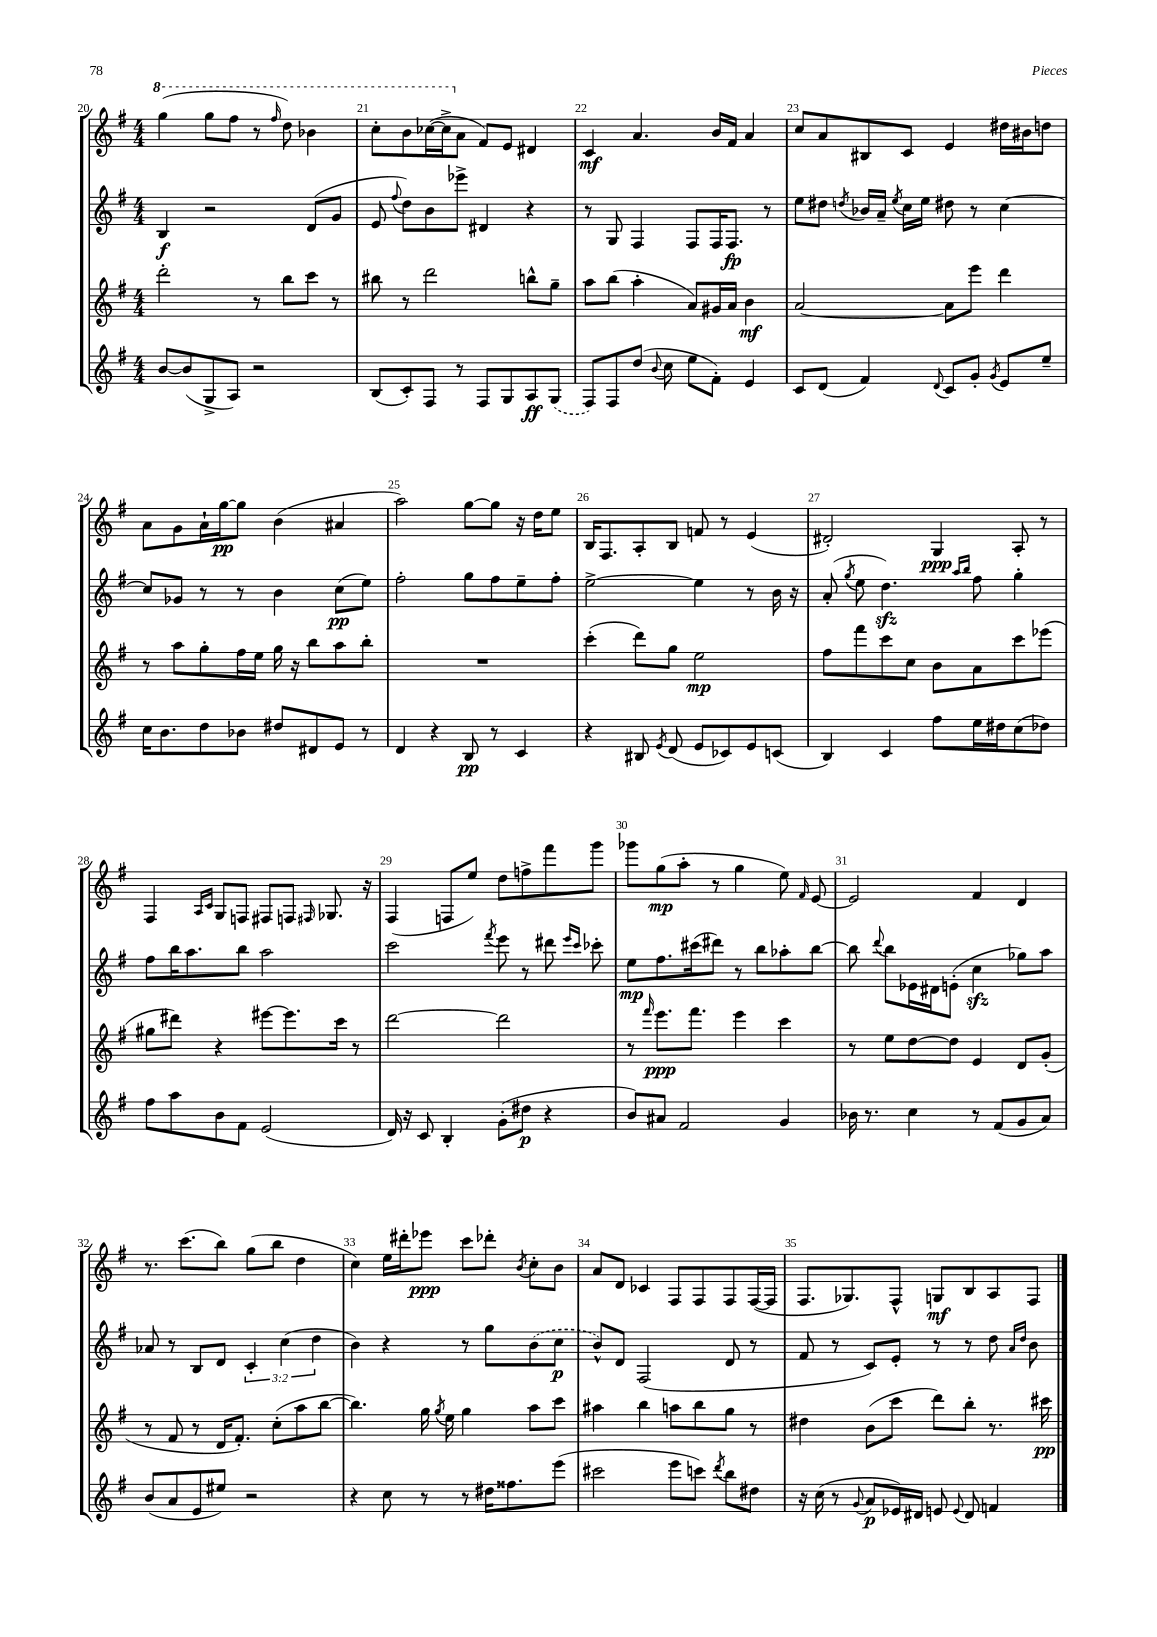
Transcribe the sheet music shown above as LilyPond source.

<<
\new StaffGroup <<
\new Staff = "s0" {
    \clef treble \key g \major \numericTimeSignature \time 4/4
    \autoBeamOff \ottava #1 g'''4( g'''8[ fis'''8] r8 \grace { fis'''16 } d'''8) bes''4 |
    c'''8[-. b''8 ces'''16~( ces'''16-> \ottava #0 a'8] fis'8[) e'8] dis'4 |
    c'4\mf a'4. b'16[ fis'16] a'4 |
    c''8[ a'8 bis8 c'8] e'4 dis''16[ bis'16 d''8] |
    a'8[ g'8 a'16-! g''16~\pp g''8] b'4( ais'4 |
    a''2) g''8[~ g''8] r16 d''16[ e''8] |
    b16[ fis8. a8-. b8] f'8 r8 e'4( |
    dis'2-.) g4\ppp a8-. r8 |
    fis4 \grace { a16[ c'16] } g8[ f8] fis8[ f8] \grace { fis16 } ges8. r16 |
    fis4( f8[ e''8]) d''8[ f''8-> fis'''8 g'''8] |
    ges'''8[ g''8\mp( a''8]-. r8 g''4 e''8) \grace { fis'16 } e'8~ |
    e'2 fis'4 d'4 |
    r8. c'''8.[( b''8]) g''8[( b''8] d''4 |
    c''4) e''16[ dis'''16-. ees'''8]\ppp c'''8[ des'''8]-. \acciaccatura { b'8 } c''8[-. b'8] |
    a'8[ d'8] ces'4 fis8[ fis8 fis8 fis16~( fis16] |
    fis8.[ ges8.) fis8]-^ g8[\mf b8 a8 fis8] \bar "|." |
}
\new Staff = "s1" {
    \clef treble \key g \major \numericTimeSignature \time 4/4 \override Staff.TupletNumber.text = #tuplet-number::calc-fraction-text
    \autoBeamOff b4\f r2 d'8[( g'8] |
    e'8 \appoggiatura { fis''8 } d''8[) b'8 ees'''8]-> dis'4 r4 |
    r8 g8 fis4 fis8[ fis16 fis8.]\fp r8 |
    e''8[ dis''8] \acciaccatura { d''8 } bes'16[ a'16]-- \acciaccatura { e''8 } c''16[ e''16] dis''8 r8 c''4~ |
    c''8[ ges'8] r8 r8 b'4 c''8[\pp( e''8]) |
    fis''2-. g''8[ fis''8 e''8-- fis''8]-. |
    e''2~-> e''4 r8 b'16 r16 |
    a'8-.( \acciaccatura { g''8 } e''8 d''4.\sfz) \grace { a''16[ b''16] } fis''8 g''4-. |
    fis''8[ b''16 a''8. b''8] a''2 |
    c'''2 \acciaccatura { fis'''8 } e'''8 r8 dis'''8 \grace { e'''16[ c'''16] } ces'''8-. |
    e''8[\mp fis''8. cis'''16( dis'''8]) r8 b''8[ aes''8-. b''8]~ |
    b''8 \appoggiatura { d'''8 } b''8[ ees'16 dis'16 e'8]-.( c''4\sfz ges''8[) a''8] |
    aes'8 r8 b8[ d'8] \tuplet 3/2 { c'4-. c''4( d''4 } |
    b'4) r4 r8 g''8[ \once \slurDashed b'8( c''8]\p |
    b'8[-^) d'8] fis2( d'8 r8 |
    fis'8 r8 c'8[) e'8]-. r8 r8 d''8 \grace { a'16[ d''16] } b'8 \bar "|." |
}
\new Staff = "s2" {
    \clef treble \key g \major \numericTimeSignature \time 4/4
    \autoBeamOff d'''2-. r8 b''8[ c'''8] r8 |
    bis''8 r8 d'''2 b''8[-^ g''8]-- |
    a''8[ b''8]( a''4-. a'8[) gis'16 a'16] b'4\mf |
    a'2~ a'8[ e'''8] d'''4 |
    r8 a''8[ g''8-. fis''16 e''16] g''16 r16 b''8[ a''8 b''8]-. |
    R1 |
    c'''4-.( d'''8[) g''8] e''2\mp |
    fis''8[ fis'''8 c'''8 c''8] b'8[ a'8 c'''8 ees'''8]( |
    gis''8[ dis'''8]) r4 eis'''8[~ eis'''8. c'''16] r8 |
    d'''2~ d'''2 |
    r8 \grace { fis'''16 } e'''8.[\ppp fis'''8.] e'''4 c'''4 |
    r8 e''8[ d''8~ d''8] e'4 d'8[ g'8]-.( |
    r8 fis'8 r8 d'16[ fis'8.]-.) c''8[-.( a''8 b''8]~ |
    b''4.) g''16 \acciaccatura { g''8 } e''16 g''4 a''8[ c'''8] |
    ais''4 b''4 a''8[ b''8 g''8] r8 |
    dis''4 b'8[( c'''8] d'''8[) b''8]-. r8. cis'''16\pp \bar "|." |
}
\new Staff = "s3" {
    \clef treble \key g \major \numericTimeSignature \time 4/4
    \autoBeamOff b'8[~ b'8( g8-> a8]) r2 |
    b8[( c'8-.) fis8] r8 fis8[ g8 a8\ff \once \slurDashed g8]( |
    fis8[) fis8 d''8]( \appoggiatura { b'8 } c''8 e''8[ fis'8]-.) e'4 |
    c'8[ d'8]( fis'4) \appoggiatura { d'8 } c'8[ g'8]-. \acciaccatura { g'8 } e'8[ e''8]-- |
    c''16[ b'8. d''8 bes'8] dis''8[ dis'8 e'8] r8 |
    d'4 r4 b8\pp r8 c'4 |
    r4 bis8 \acciaccatura { e'8 } d'8( e'8[ ces'8) e'8 c'8]( |
    b4) c'4 fis''8[ e''16 dis''16 c''8( des''8]) |
    fis''8[ a''8 b'8 fis'8] e'2( |
    d'16) r16 c'8 b4-. g'8[-.( dis''8]\p r4 |
    b'8[) ais'8] fis'2 g'4 |
    bes'16 r8. c''4 r8 fis'8[( g'8 a'8]) |
    b'8[( a'8 e'8 eis''8]) r2 |
    r4 c''8 r8 r8 dis''16[ fisis''8. e'''8]( |
    cis'''2 e'''8[ c'''8]) \acciaccatura { d'''8 } b''8[ dis''8] |
    r16 c''16( r8 \appoggiatura { g'8 } a'8[\p ees'16) dis'16] e'8 \appoggiatura { e'8 } dis'8 f'4 \bar "|." |
}
>>
>>
\layout { \context { \Score currentBarNumber = #20 \override BarNumber.break-visibility = ##(#f #t #t) barNumberVisibility = #all-bar-numbers-visible } }
